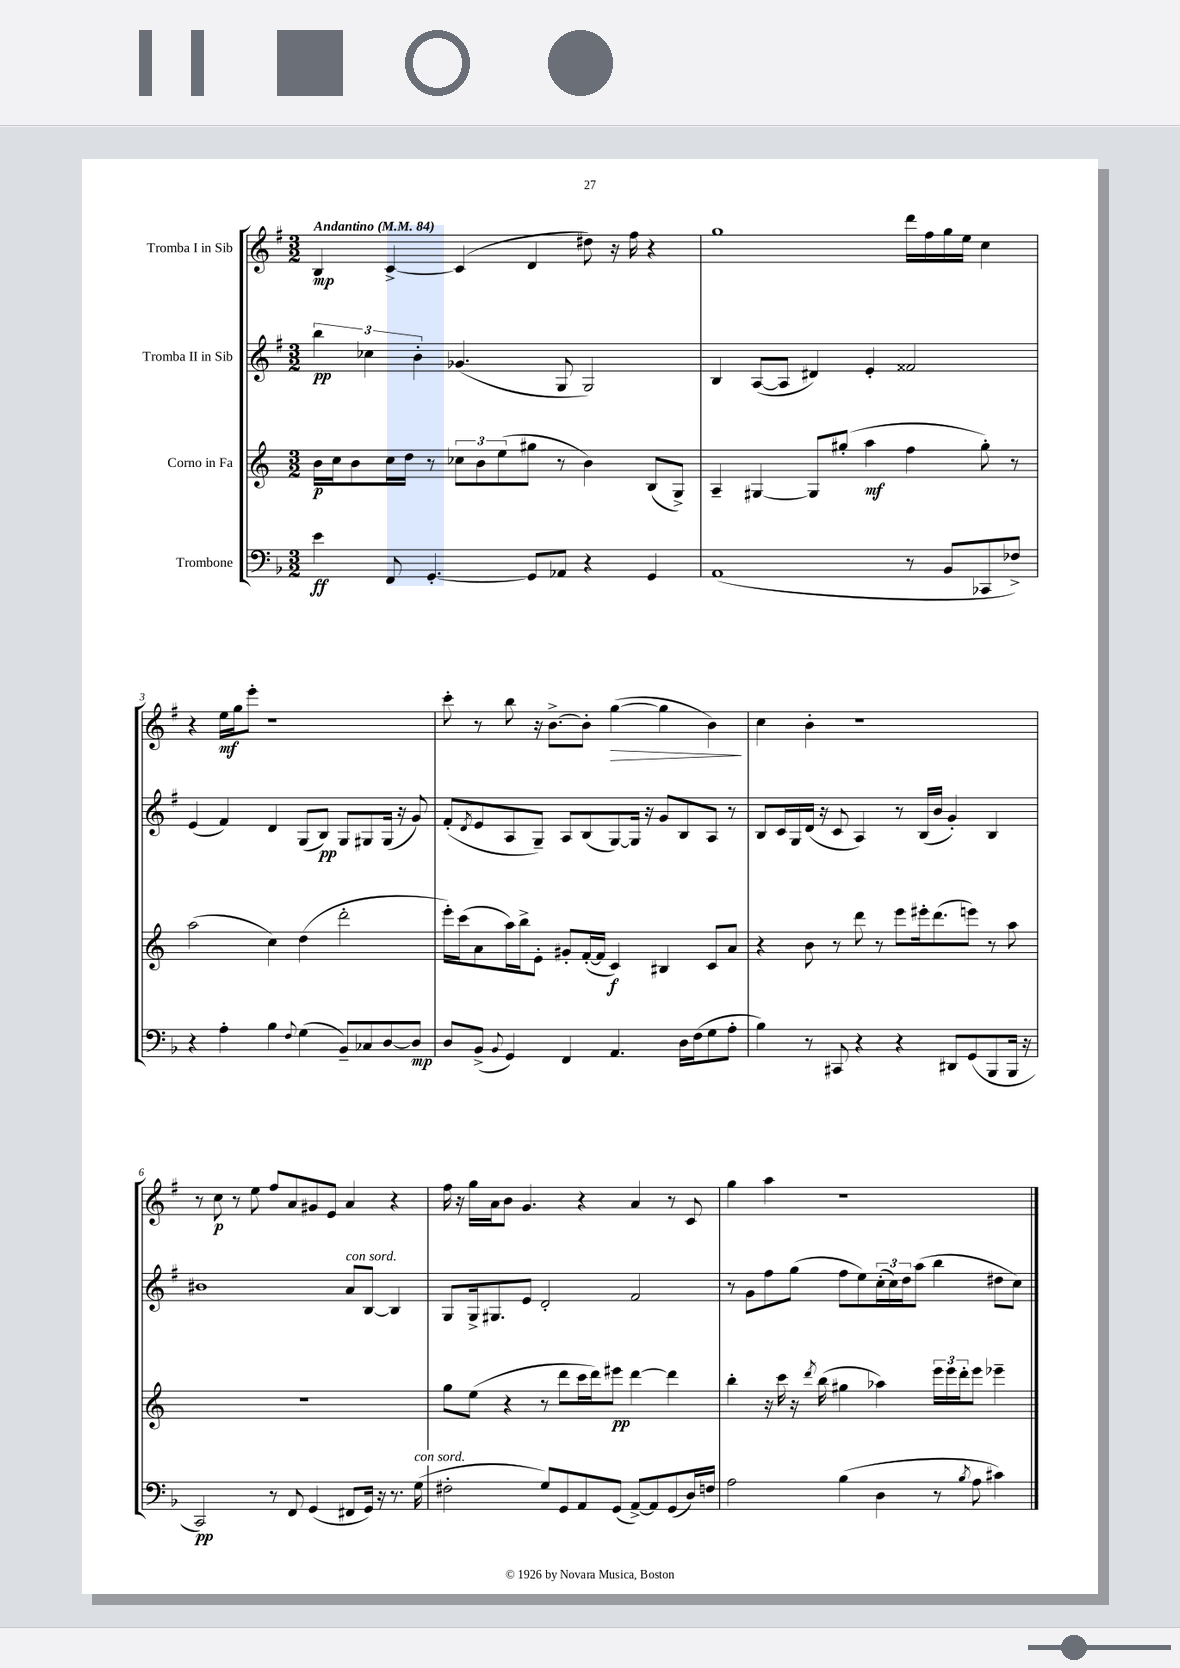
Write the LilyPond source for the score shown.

<<
\new StaffGroup <<
\new Staff = "s0" \with { instrumentName = "Tromba I in Sib" } {
    \clef treble \key g \major \numericTimeSignature \time 3/2 \tempo "Andantino" 4 = 84
    b4\mp c'4~-> c'4( d'4 dis''8) r16 fis''16 r4 |
    g''1 d'''16 fis''16 g''16 e''16 c''4 |
    r4 e''16\mf g''16 e'''8-. r1 |
    c'''8-. r8 b''8 r16 b'8.~-> b'8-. g''4~\>( g''4 b'4\!) |
    c''4 b'4-. r1 |
    r8 c''8\p r8 e''8 fis''8 a'8 gis'8 e'8 a'4 r4 |
    fis''16 r16 g''16 a'16 b'8 g'4. r4 a'4 r8 c'8 |
    g''4 a''4 r1 \bar "|." |
}
\new Staff = "s1" \with { instrumentName = "Tromba II in Sib" } {
    \clef treble \key g \major \numericTimeSignature \time 3/2
    \tuplet 3/2 { b''4\pp ces''4 b'4-. } ges'4.( g8 g2) |
    b4 a8~( a8 dis'4) e'4-. fisis'2 |
    e'4( fis'4) d'4 g8( b8\pp) g8 gis8 gis16( r16 g'8) |
    fis'8-.( \acciaccatura { d'8 } e'8 a8 g8--) a8 b8( g8~) g16 r16 g'8 b8 a8 r8 |
    b8 c'16 g16 d'16( r16 c'8 a4) r8 b16( b'16 g'4-.) b4 |
    bis'1 a'8^\markup { \italic "con sord." } b8~ b4 |
    g8 g16-> gis8. e'8 d'2-. fis'2 |
    r8 g'8 fis''8 g''8( fis''8 e''8) \tuplet 3/2 { c''16-.( c''16) d''16 } a''8( b''4 dis''8 c''8) \bar "|." |
}
\new Staff = "s2" \with { instrumentName = "Corno in Fa" } {
    \clef treble \key c \major \numericTimeSignature \time 3/2
    b'16\p c''16 b'8 c''16 d''16 r8 \tuplet 3/2 { ces''8 b'8 e''8( } gis''8 r8 b'4) b8( g8->) |
    a4-- gis4~ gis8 gis''8-.( a''4\mf f''4 gis''8-.) r8 |
    a''2( c''4) d''4( d'''2-. |
    e'''16-.) c'''16( a'8 a''16) b''16-> e'8-. gis'8-. f'16~-.( f'16 c'4\f) bis4 c'8 a'8 |
    r4 b'8 r8 d'''8 r8 e'''8 eis'''16-. d'''8.( e'''8) r8 a''8 |
    R1. |
    g''8 e''8( r4 r8 d'''8 c'''16 d'''16) eis'''8\pp d'''4~ d'''4 |
    b''4-. r16 c'''16 r16 \acciaccatura { d'''8 } b''16( gis''4 aes''4) \tuplet 3/2 { e'''16 e'''16 d'''16-. } e'''8 ees'''4-- \bar "|." |
}
\new Staff = "s3" \with { instrumentName = "Trombone" } {
    \clef bass \key f \major \numericTimeSignature \time 3/2
    e'4\ff f,8 g,4.~-. g,8 aes,8 r4 g,4 |
    a,1( r8 bes,8 ces,8 fes8->) |
    r4 a4-. bes4 \appoggiatura { f8 } g4( bes,8--) ces8 d8~ d8\mp |
    d8 bes,8->( \appoggiatura { bes,8 } g,4) f,4 a,4. d16 f16( g8 a8-. |
    bes4) r8 cis,8 r4 r4 dis,8 g,8( bes,,8 bes,,16 r16 |
    c,2\pp) r8 f,8 g,4( fis,8 g,16) r16 r8. g16^\markup { \italic "con sord." }( |
    fis2-. g8) g,8 a,8 g,8( a,8~->) a,8 g,8( d16) f16 |
    a2 bes4( d4 r8 \acciaccatura { bes8 } a8 cis'4) \bar "|." |
}
>>
>>
